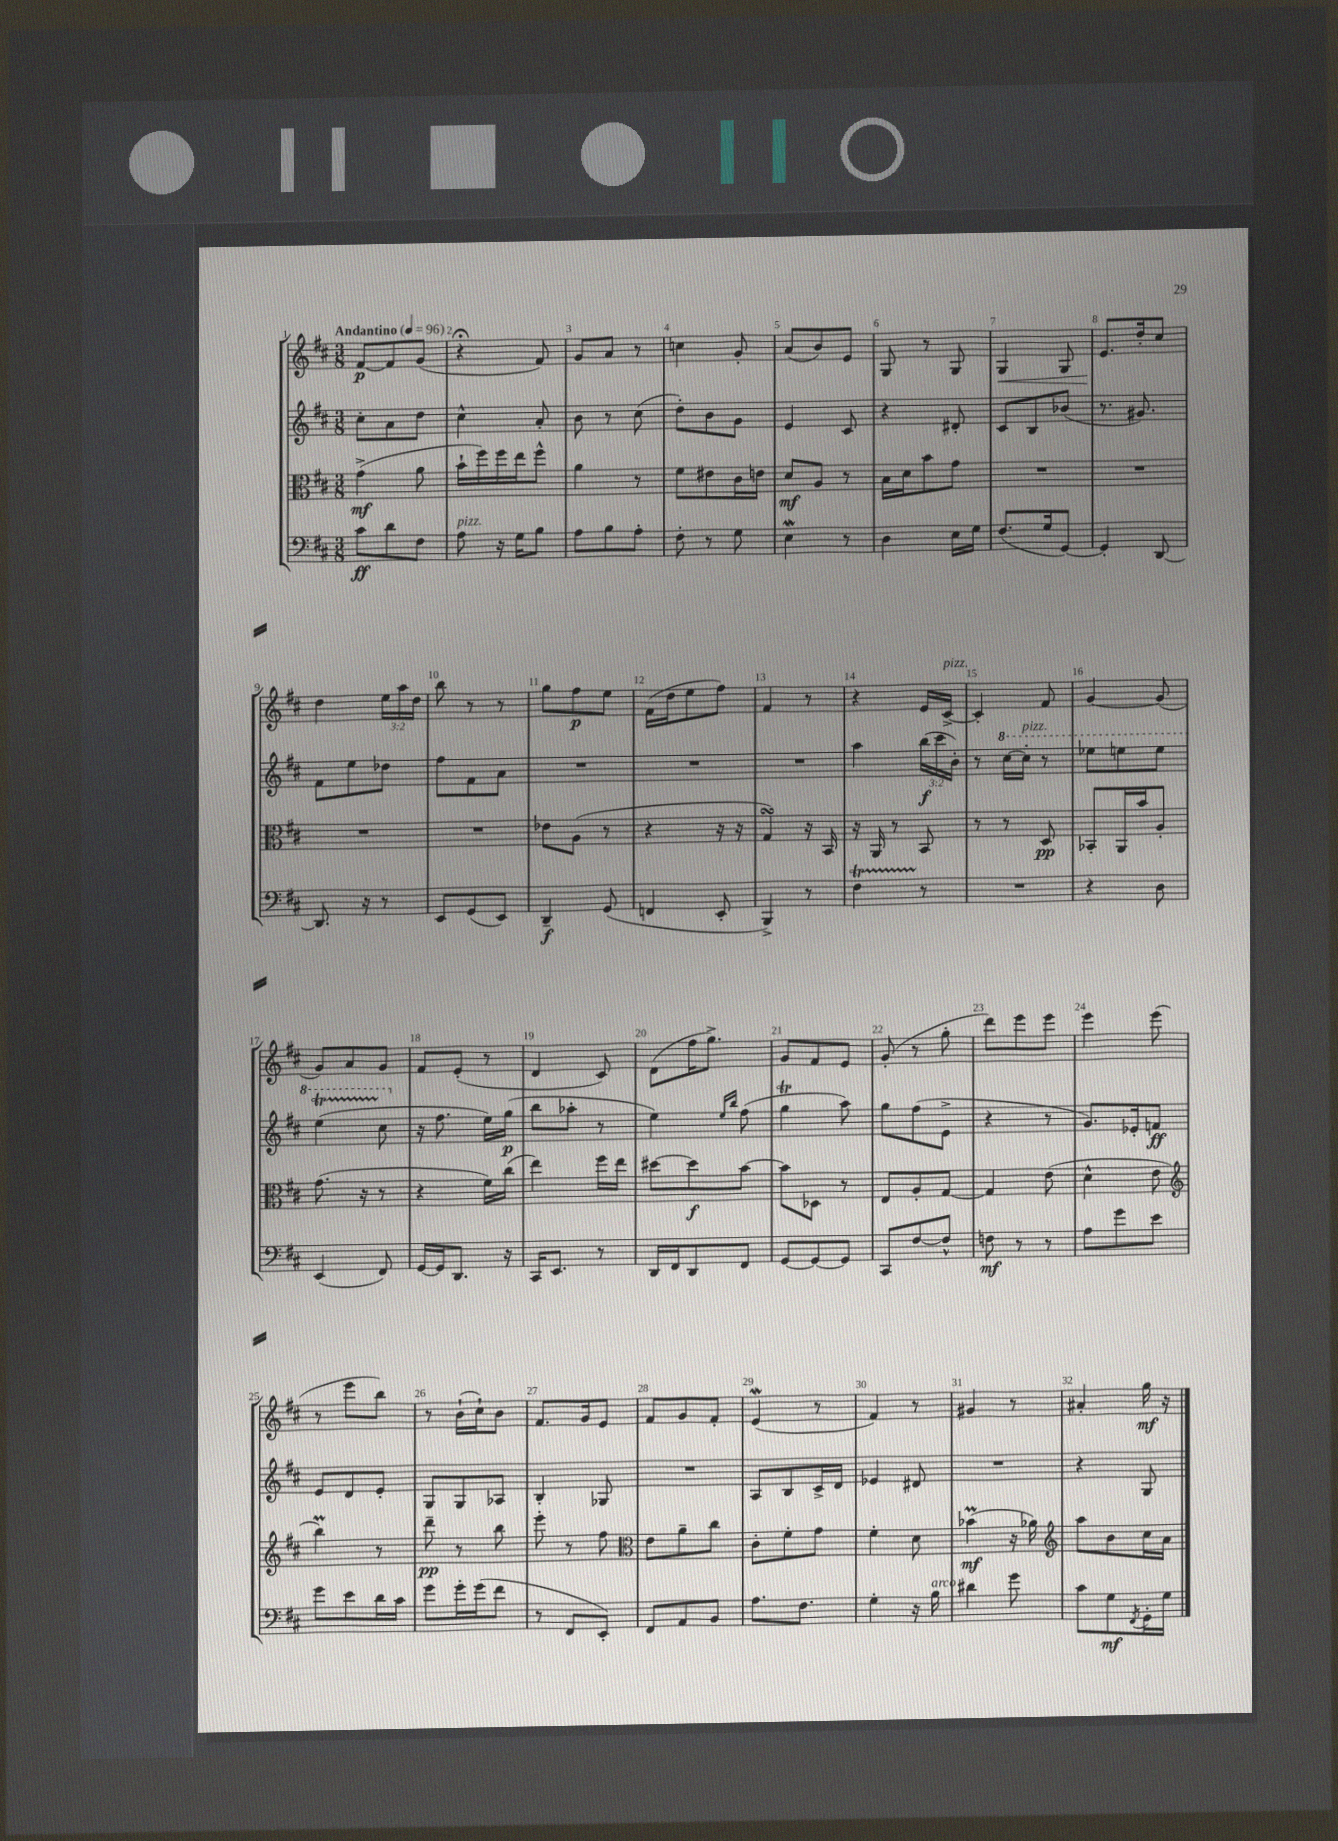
<<
\new StaffGroup <<
\new Staff = "s0" {
    \clef treble \key d \major \numericTimeSignature \time 3/8 \override Staff.TupletNumber.text = #tuplet-number::calc-fraction-text \tempo "Andantino" 4 = 96
    fis'8~\p fis'8 g'8( |
    r4\fermata fis'8) |
    g'8 a'8 r8 |
    c''4 g'8-. |
    a'8( b'8) e'8 |
    g8 r8 g8 |
    g4\< g8 |
    e'8.\! d''16-. cis''8 |
    d''4 \tuplet 3/2 { e''16 a''16 d''16 } |
    b''8 r8 r8 |
    g''8 fis''8\p e''8 |
    fis'16( d''16 e''8 fis''8) |
    fis'4 r8 |
    r4 e'16 cis'16~->^\markup { \italic "pizz." } |
    cis'4-. fis'8 |
    g'4~ g'8( |
    g'8) a'8 g'8 |
    fis'8 e'8-.( r8 |
    d'4 cis'8) |
    d'8( fis''16 g''8.->) |
    g'8 fis'8 e'8 |
    g'8-.( r8 g''8-. |
    d'''8) e'''8 e'''8 |
    e'''4 e'''8( |
    r8 e'''8 b''8) |
    r8 b'16-!( cis''16-!) b'8 |
    fis'8. g'16 e'8 |
    fis'8 g'8 fis'8-. |
    e'4\mordent( r8 |
    fis'4) r8 |
    gis'4 r8 |
    ais'4-. g''16\mf r16 \bar "|." |
}
\new Staff = "s1" {
    \clef treble \key d \major \numericTimeSignature \time 3/8 \override Staff.TupletNumber.text = #tuplet-number::calc-fraction-text
    cis''8-. a'8 d''8 |
    cis''4-^ a'8-. |
    b'8 r8 cis''8( |
    d''8-.) b'8 g'8 |
    e'4 cis'8 |
    r4 dis'8-. |
    cis'8 b8 bes'8( |
    r8. gis'8.) |
    fis'8 e''8 des''8 |
    fis''8 fis'8 a'8 |
    R4. |
    R4. |
    R4. |
    a''4 \tuplet 3/2 { b''16\f( cis'''16 b'16-.) } |
    r8 \ottava #1 cis'''16~ cis'''16-.^\markup { \italic "pizz." } r8 |
    ees'''8 e'''8 e'''8 |
    e'''4\startTrillSpan( cis'''8\stopTrillSpan \ottava #0 |
    r16 fis''8. e''16) g''16\p( |
    b''8 aes''8-. r8 |
    e''4) \grace { e''16 b''16 } fis''8( |
    g''4\trill a''8) |
    g''8 fis''8( e'8-> |
    r4 r8 |
    g'8.) ees'16-. f'8\ff |
    e'8 d'8 e'8-. |
    g8 g8 aes8 |
    b4-. ges8 |
    R4. |
    a8 b8 cis'16-> d'16 |
    ees'4 dis'8 |
    R4. |
    r4 g8 \bar "|." |
}
\new Staff = "s2" {
    \clef alto \key d \major \numericTimeSignature \time 3/8
    g'4->\mf( a'8 |
    b'16-! fis''16) fis''16 e''16 fis''8-^ |
    a'4 r8 |
    fis'8 eis'8 cis'16 e'16 |
    d'8\mf a8 r8 |
    b16 d'16 b'8 g'8 |
    R4. |
    R4. |
    R4. |
    R4. |
    ees'8 a8( r8 |
    r4 r16 r16 |
    g4\turn) r16 b,16 |
    r16 a,16 r8 b,8 |
    r8 r8 d8\pp |
    bes,8-. a,16 b'16 a8-. |
    g'8.( r16 r8 |
    r4 fis'16) cis''16( |
    e''4) fis''16 e''16 |
    dis''8~ dis''8\f b'8~ |
    b'8 des8 r8 |
    e8 a8-. g8~ |
    g4 e'8( |
    d'4-^ e'8 |
    \clef treble b''4\prall) r8 |
    d'''8--\pp r8 b''8 |
    e'''8-. r8 fis''8 |
    \clef alto e'8 a'8-- cis''8 |
    cis'8-. fis'8-. g'8 |
    fis'4-. d'8 |
    bes'4\prall\mf( r16 aes'16) |
    \clef treble a''8 b'8 cis''16 a'16 \bar "|." |
}
\new Staff = "s3" {
    \clef bass \key d \major \numericTimeSignature \time 3/8
    cis'8\ff d'8 fis8 |
    a8^\markup { \italic "pizz." } r16 g16 b8 |
    a8 b8 a8-. |
    fis8-. r8 g8 |
    e4\mordent r8 |
    d4 e16 g16 |
    fis8.( g16 g,8~) |
    g,4-. d,8~ |
    d,8. r16 r8 |
    e,8 g,8( e,8) |
    d,4--\f g,8( |
    f,4 e,8-. |
    b,,4->) r8 |
    fis4\startTrillSpan r8\stopTrillSpan |
    R4. |
    r4 d8 |
    e,4( fis,8) |
    g,16~ g,16 d,8. r16 |
    cis,16 e,8. r8 |
    d,16 fis,16 d,8 fis,8 |
    g,8~ g,8~ g,8 |
    cis,8 fis8~ fis8-^ |
    f8\mf r8 r8 |
    a8 g'8 e'8 |
    g'8 e'8 d'16 cis'16 |
    g'8 g'16-. g'16( fis'8 |
    r8 fis,8 e,8-.) |
    fis,8 a,8 b,8 |
    a8. fis8. |
    g4-. r16 b16^\markup { \italic "arco" } |
    dis'4 g'8 |
    cis'8 g8\mf \acciaccatura { fis,8 } g,16-. g16 \bar "|." |
}
>>
>>
\layout { \context { \Score \override BarNumber.break-visibility = ##(#f #t #t) barNumberVisibility = #all-bar-numbers-visible } }
